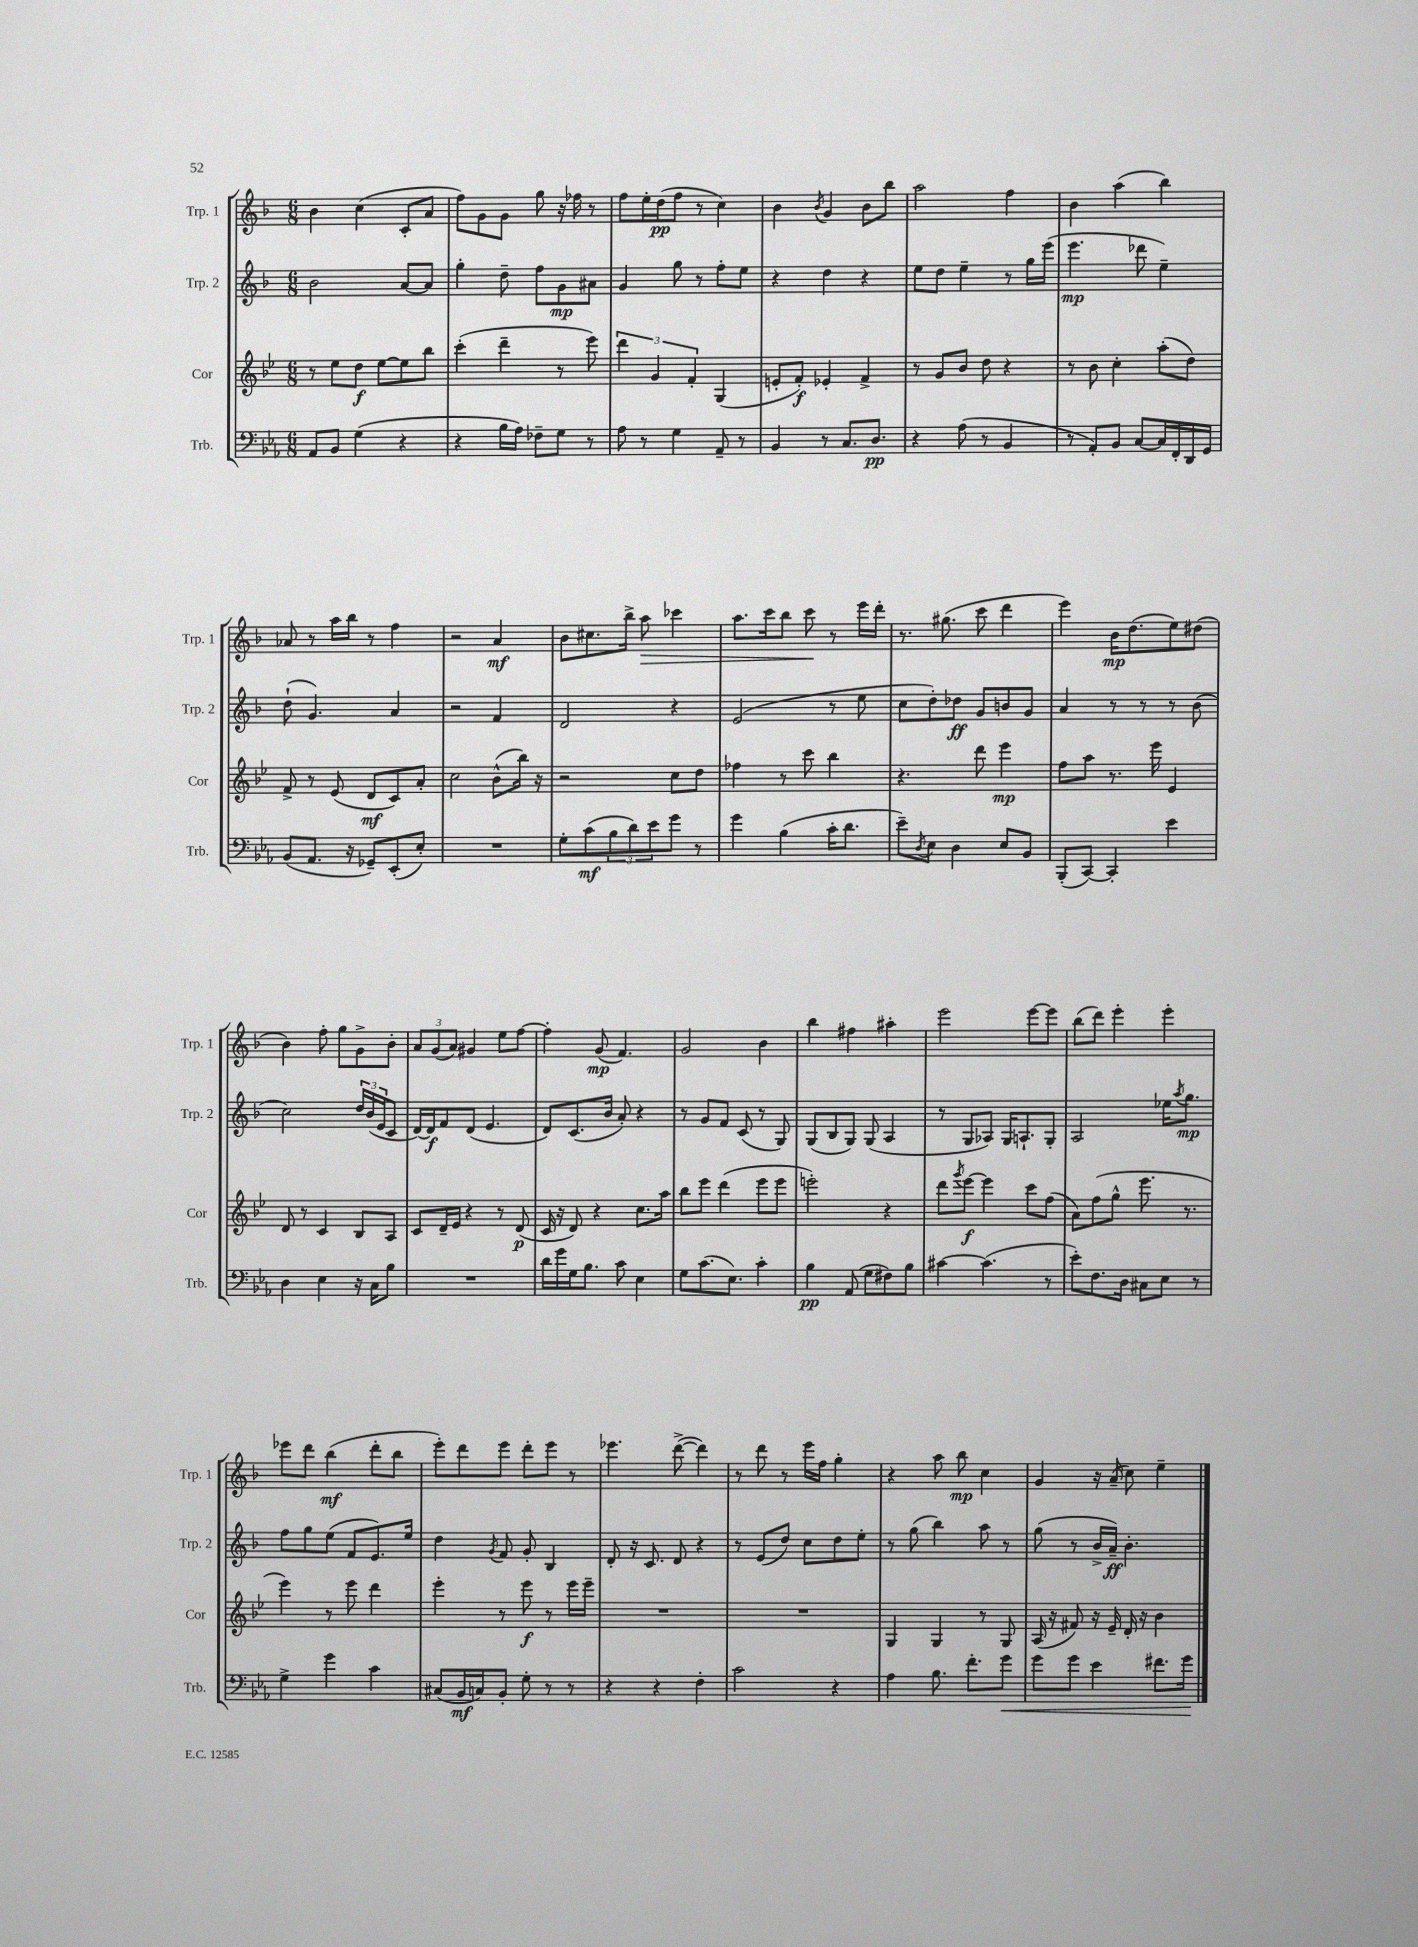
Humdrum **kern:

**kern	**dynam	**kern	**dynam	**kern	**dynam	**kern	**dynam
*part4	*part4	*part3	*part3	*part2	*part2	*part1	*part1
*staff4	*staff4	*staff3	*staff3	*staff2	*staff2	*staff1	*staff1
*I"Trb.	*	*I"Cor	*	*I"Trp. 2	*	*I"Trp. 1	*
*I'Trb.	*	*I'Cor	*	*I'Trp. 2	*	*I'Trp. 1	*
*clefF4	*	*clefG2	*	*clefG2	*	*clefG2	*
*k[b-e-a-]	*	*k[b-e-]	*	*k[b-]	*	*k[b-]	*
*M6/8	*	*M6/8	*	*M6/8	*	*M6/8	*
=31	=31	=31	=31	=31	=31	=31	=31
8AA-/L	.	8r	.	2b-\	.	4b-\	.
8BB-/J	.	8ee-\L	.	.	.	.	.
(4G\	.	8dd\J	f	.	.	(4cc\	.
.	.	[8ee-\L	.	.	.	.	.
4r	.	8ee-\]	.	[8a/L	.	8c'/L	.
.	.	8bb-\J	.	8a/J]	.	8a/J	.
=32	=32	=32	=32	=32	=32	=32	=32
4r	.	(4ccc'\	.	4gg'\	.	8ff\L)	.
.	.	.	.	.	.	8g\	.
16B-\LL	.	4ddd~\	.	8dd~\	.	8g\J	.
16A-\JJ)	.	.	.	.	.	.	.
8F-X~\L	.	.	.	8ff\L	.	8gg\	.
8G\J	.	8r	.	8g\	mp	16r	.
.	.	.	.	.	.	16ff-X\	.
8r	.	8eee-\)	.	8a#X\J	.	8r	.
=33	=33	=33	=33	=33	=33	=33	=33
8A-\	.	6ddd\	.	4g/	.	8ff\L	.
8r	.	.	.	.	.	16ee'\L	.
.	.	6g/	.	.	.	.	.
.	.	.	.	.	.	(16dd\J	pp
4G\	.	.	.	8gg\	.	8ff\J	.
.	.	6f'/	.	.	.	.	.
.	.	.	.	8r	.	8r	.
8AA-~/	.	(4G/	.	8ff'\L	.	4cc\)	.
8r	.	.	.	8ee\J	.	.	.
=34	=34	=34	=34	=34	=34	=34	=34
4BB-/	.	8en'/L	.	4r	.	4b-\	.
.	.	8f'/J)	f	.	.	.	.
.	.	.	.	.	.	8qb-/	.
8r	.	4e-X'/	.	4dd\	.	4g/	.
8.C/L	.	.	.	.	.	.	.
.	.	4f^/	.	4r	.	8b-\L	.
8.D/J	pp	.	.	.	.	.	.
.	.	.	.	.	.	8bb-\J	.
=35	=35	=35	=35	=35	=35	=35	=35
4r	.	8r	.	8ee\L	.	2aa\	.
.	.	8g/L	.	8dd\J	.	.	.
(8A-\	.	8b-/J	.	4ee~\	.	.	.
8r	.	8dd\	.	.	.	.	.
4BB-/	.	4r	.	8r	.	4ff\	.
.	.	.	.	16gg\LL	.	.	.
.	.	.	.	(16eee\JJ	.	.	.
=36	=36	=36	=36	=36	=36	=36	=36
8r	.	8r	.	4.eee\	mp	4b-\	.
8AA-'/L)	.	8b-\	.	.	.	.	.
8BB-/J	.	4cc'\	.	.	.	(4aa\	.
[8C/L	.	.	.	8ddd-X\	.	.	.
16C/L]	.	(8aa'\L	.	4ee~\)	.	4bb-\)	.
16FF'/	.	.	.	.	.	.	.
16DD/	.	8dd\J)	.	.	.	.	.
16GG/JJ	.	.	.	.	.	.	.
!!LO:LB:g=z
=37	=37	=37	=37	=37	=37	=37	=37
(8BB-/L	.	8f^/	.	(8dd`\	.	8a-X/	.
8.AA-/J	.	8r	.	4.g/)	.	8r	.
.	.	(8e-/	.	.	.	16aa\LL	.
16r	.	.	.	.	.	16bb-\JJ	.
8GG-X~/L)	.	8d/L	mf	.	.	8r	.
(8EE-'/	.	8c/)	.	4a/	.	4ff\	.
8E-'/J)	.	8a'/J	.	.	.	.	.
=38	=38	=38	=38	=38	=38	=38	=38
2.r	.	2cc\	.	2r	.	2r	.
.	.	(8b-^^\L	.	4f/	.	4a/	mf
.	.	16bb-\Jk)	.	.	.	.	.
.	.	16r	.	.	.	.	.
=39	=39	=39	=39	=39	=39	=39	=39
8G'\L	.	2r	.	2d/	.	8b-\L	.
(8c\	mf	.	.	.	.	8.cc#X\	.
12B-\	.	.	.	.	.	.	.
.	.	.	.	.	.	16bb-^\Jk	.
12d\)	.	.	.	.	.	.	.
!	!	!	!	!	!	!	!LO:HP:b
.	.	.	.	.	.	8aa\	>
12e-\	.	.	.	.	.	.	.
8g\J	.	8cc\L	.	4r	.	4ccc-X\	.
8r	.	8dd\J	.	.	.	.	.
=40	=40	=40	=40	=40	=40	=40	=40
4g\	.	4ff-X\	.	(2e/	.	8.aa\L	.
.	.	.	.	.	.	16ccc\k	.
(4B-\	.	8r	.	.	.	8bb-\J	.
.	.	8ccc\	.	.	.	8ccc\	.
16c'\KL	.	4bb-\	.	8r	.	8r	]
8.d\J	.	.	.	.	.	.	.
.	.	.	.	8ee\	.	16eee\LL	.
.	.	.	.	.	.	16ddd'\JJ	.
=41	=41	=41	=41	=41	=41	=41	=41
8e-~\L)	.	4.r	.	8cc\L	.	8.r	.
8qD/	.	.	.	.	.	.	.
8E-\J	.	.	.	8dd'\)	.	.	.
.	.	.	.	.	.	(8.gg#X\	.
4D\	.	.	.	8dd-X\J	ff	.	.
.	.	8ddd\	.	8g/L	.	8ccc\	.
8E-/L	.	4eee-\	mp	8bn/	.	4ddd\	.
8BB-/J	.	.	.	8g/J	.	.	.
=42	=42	=42	=42	=42	=42	=42	=42
(8BBB-'/L	.	8ff\L	.	4a/	.	4eee\)	.
[8CC/J)	.	8aa\J	.	.	.	.	.
4CC'/]	.	8.r	.	8r	.	16b-\KL	mp
.	.	.	.	.	.	(8.dd\	.
.	.	.	.	8r	.	.	.
.	.	16eee-\	.	.	.	.	.
4e-\	.	4e-/	.	8r	.	8ee\)	.
.	.	.	.	(8b-\	.	(8dd#X\J	.
!!LO:LB:g=z
=43	=43	=43	=43	=43	=43	=43	=43
4D\	.	8d/	.	2cc\)	.	4b-\)	.
.	.	8r	.	.	.	.	.
4E-\	.	4c/	.	.	.	8ff'\	.
.	.	.	.	.	.	8gg\L	.
16r	.	8B-/L	.	24dd/LL	.	8g^\	.
.	.	.	.	(24b-/	.	.	.
16C\KL	.	.	.	.	.	.	.
.	.	.	.	24e/J	.	.	.
8B-\J	.	8A/J	.	8c/J	.	8b-'\J	.
=44	=44	=44	=44	=44	=44	=44	=44
2.r	.	8c/L	.	[16d/LL)	.	12a/L	.
.	.	.	.	16d/J]	f	.	.
.	.	.	.	.	.	(12g/	.
.	.	16d~/L	.	8f/	.	.	.
.	.	.	.	.	.	12a/J)	.
.	.	16e-/JJ	.	.	.	.	.
.	.	4r	.	(8d/J	.	4g#X/	.
.	.	.	.	4.e/	.	.	.
.	.	8r	.	.	.	8ee\L	.
.	.	(8d/	p	.	.	[8ff\J	.
=45	=45	=45	=45	=45	=45	=45	=45
16d\LL	.	16c/	.	8d/L)	.	4ff'\]	.
16g\	.	16r	.	.	.	.	.
16G\J	.	8d/)	.	(8.c/	.	.	.
8.B-\J	.	.	.	.	.	.	.
.	.	4r	.	.	.	(8g/	mp
.	.	.	.	16b-/Jk	.	.	.
8c\	.	.	.	8a'/)	.	4.f/)	.
4E-\	.	8.cc\L	.	4r	.	.	.
.	.	16aa\Jk	.	.	.	.	.
=46	=46	=46	=46	=46	=46	=46	=46
8G\L	.	8bb-\L	.	8r	.	2g/	.
(8.c\	.	8eee-\J	.	8g/L	.	.	.
.	.	(4ddd\	.	8f/J	.	.	.
8.E-\J)	.	.	.	.	.	.	.
.	.	.	.	(8c/	.	.	.
4c'\	.	8eee-\L	.	8r	.	4b-\	.
.	.	8eee-\J	.	8G/)	.	.	.
=47	=47	=47	=47	=47	=47	=47	=47
4B-\	pp	2eeen'\)	.	(8G/L	.	4bb-\	.
.	.	.	.	8B-/	.	.	.
(8AA-/	.	.	.	8G/J)	.	4ff#X\	.
8G\L	.	.	.	(8G/	.	.	.
8F#X\)	.	4r	.	4A/	.	4aa#X'\	.
8B-\J	.	.	.	.	.	.	.
=48	=48	=48	=48	=48	=48	=48	=48
[4c#X\	.	8ddd\L	.	8r	.	2eee\	.
.	.	8qggg/	.	.	.	.	.
.	.	[8eee-\J	f	8G/L	.	.	.
(4.c#\]	.	4eee-\]	.	8A-X/J)	.	.	.
.	.	.	.	16G/KL	.	.	.
.	.	.	.	8.An`/	.	.	.
.	.	8ccc\L	.	.	.	[8eee\L	.
8r	.	(8ff\J	.	8G'/J	.	8eee\J]	.
=49	=49	=49	=49	=49	=49	=49	=49
8e-'\L)	.	8a\L)	.	2A/	.	(8bb-\L	.
8.F\	.	(8ff\	.	.	.	8ddd\J)	.
.	.	8gg^^\J	.	.	.	4eee'\	.
16D\Jk	.	.	.	.	.	.	.
8C#X\L	.	8.eee-\	.	.	.	.	.
8E-\J	.	.	.	16ee-X\KL	.	4eee'\	.
.	.	.	.	8qaa/	.	.	.
.	.	8.r	.	8.gg\J	mp	.	.
8r	.	.	.	.	.	.	.
!!LO:LB:g=z
=50	=50	=50	=50	=50	=50	=50	=50
4G^\	.	4eee-\)	.	8ff\L	.	8eee-X\L	.
.	.	.	.	8gg\	.	8ddd\J	.
4g\	.	8r	.	(8ee\J	.	(4bb-\	mf
.	.	8eee-\	.	8f/L	.	.	.
4c\	.	4ddd\	.	8.e/)	.	8ddd'\L	.
.	.	.	.	.	.	8bb-\J	.
.	.	.	.	16ee/Jk	.	.	.
=51	=51	=51	=51	=51	=51	=51	=51
(8C#X/L	.	4eee-'\	.	4dd\	.	8eee'\L)	.
16BB-/L	mf	.	.	.	.	8ddd\	.
16Cn/J)	.	.	.	.	.	.	.
.	.	.	.	8qg/	.	.	.
8BB-'/J	.	8r	.	8f/	.	8eee\J	.
8G'\	.	8eee-\	f	8g'/	.	8ddd'\L	.
8r	.	8r	.	4B-/	.	8eee\J	.
8r	.	16eee-\LL	.	.	.	8r	.
.	.	16eee-~\JJ	.	.	.	.	.
=52	=52	=52	=52	=52	=52	=52	=52
4r	.	2.r	.	8d'/	.	4.eee-X\	.
.	.	.	.	16r	.	.	.
.	.	.	.	8.c/	.	.	.
4r	.	.	.	.	.	.	.
.	.	.	.	8d/	.	([8ddd^\	.
4F'\	.	.	.	4r	.	4ddd\])	.
=53	=53	=53	=53	=53	=53	=53	=53
2c\	.	2.r	.	8r	.	8r	.
.	.	.	.	(8e/L	.	8ddd\	.
.	.	.	.	8dd/J)	.	8r	.
.	.	.	.	8cc\L	.	16eee\LL	.
.	.	.	.	.	.	16ff\JJ	.
4r	.	.	.	8dd\	.	4gg'\	.
.	.	.	.	8ee'\J	.	.	.
=54	=54	=54	=54	=54	=54	=54	=54
4A-\	.	4G/	.	8r	.	4r	.
.	.	.	.	(8gg\	.	.	.
8.B-\	.	4G/	.	4bb-\)	.	8aa\	.
.	.	.	.	.	.	8bb-\	mp
8.f'\L	.	.	.	.	.	.	.
.	.	8r	.	8aa\	.	4cc\	.
!	!LO:HP:b	!	!	!	!	!	!
8g\J	<	8G/	.	8r	.	.	.
=55	=55	=55	=55	=55	=55	=55	=55
8g\L	.	(16A/	.	(8gg\	.	4g/	.
.	.	16r	.	.	.	.	.
8g\J	.	8f#X/)	.	8r	.	.	.
4e-\	.	16r	.	16b-^/LL	.	16r	.
.	.	16e-~/	.	16a~/JJ)	ff	(16a~/	.
.	.	16d'/	.	4.b-'\	.	8cc\)	.
.	.	16r	.	.	.	.	.
8.f#X\L	.	4b-\	.	.	.	4ee~\	.
16g\Jk	.	.	.	.	.	.	.
.	[	.	.	.	.	.	.
==	==	==	==	==	==	==	==
*-	*-	*-	*-	*-	*-	*-	*-
